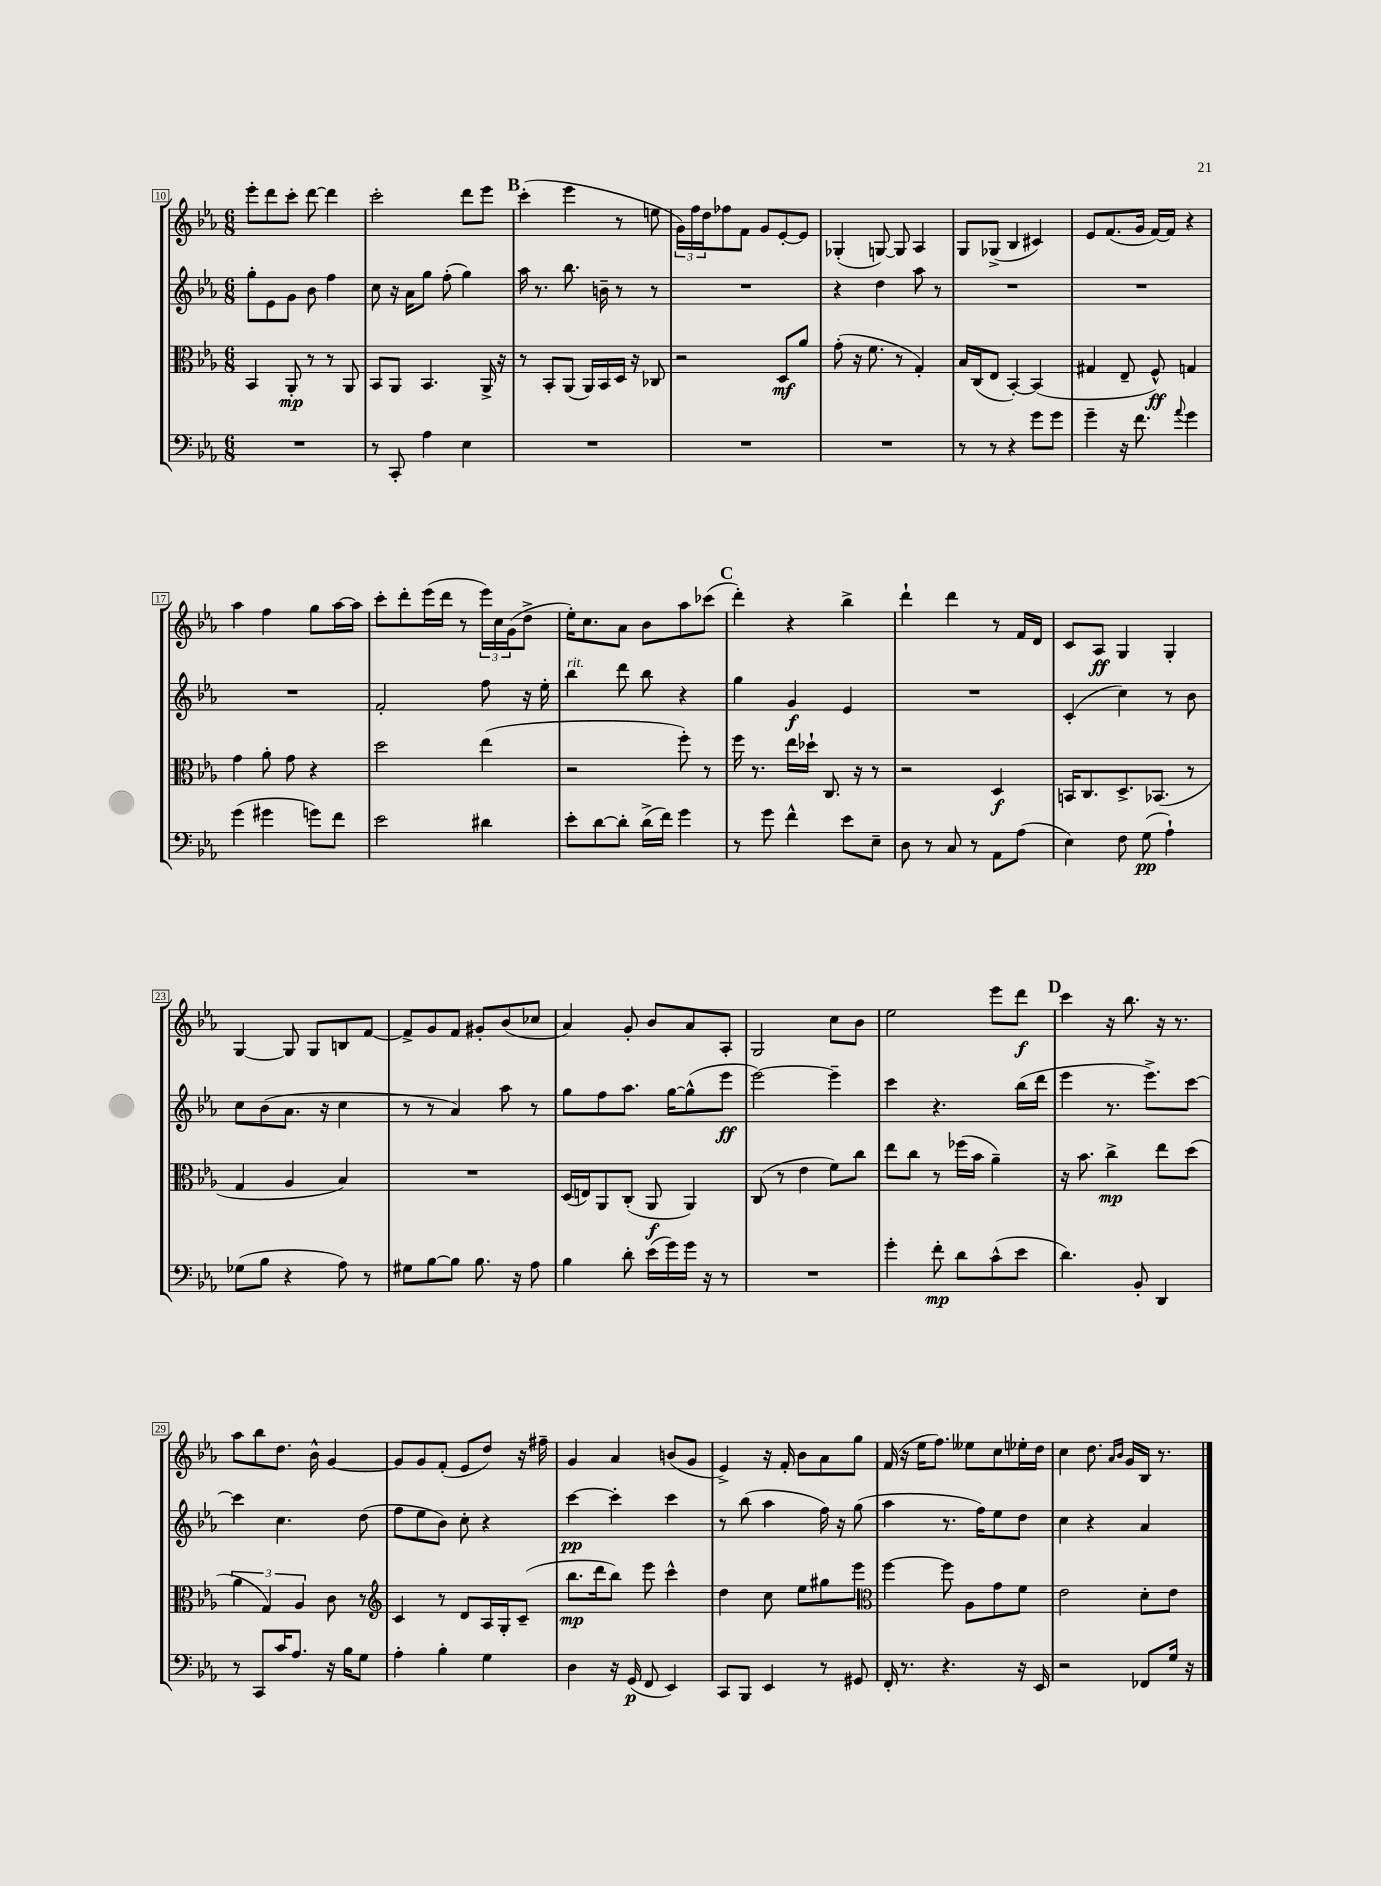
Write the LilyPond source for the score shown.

<<
\new StaffGroup <<
\new Staff = "s0" {
    \clef treble \key ees \major \numericTimeSignature \time 6/8
    ees'''8-. d'''8 c'''8-. d'''8~ d'''4 |
    c'''2-. d'''8 ees'''8 |
    \mark \markup { \bold "B" } c'''4-.( ees'''4 r8 e''8 |
    \tuplet 3/2 { g'16) f''16 d''16 } fes''8 f'8 g'8 ees'8~-. ees'8 |
    ges4-.( g8~) g8 aes4 |
    g8 ges8->( bes4 cis'4) |
    ees'8 f'8.( g'16 f'16~) f'16 r4 |
    aes''4 f''4 g''8 aes''16~ aes''16 |
    c'''8-. d'''8-. ees'''16( d'''16 r8 \tuplet 3/2 { ees'''16) c''16 g'16( } d''8-> |
    ees''16-.) c''8. aes'8 bes'8 aes''8 ces'''8( |
    \mark \markup { \bold "C" } d'''4-.) r4 bes''4-> |
    d'''4-! d'''4 r8 f'16 d'16 |
    c'8 aes8\ff g4 g4-. |
    g4~ g8 g8 b8 f'8~ |
    f'8-> g'8 f'8 gis'8-. bes'8( ces''8 |
    aes'4) g'8-. bes'8 aes'8 aes8-. |
    g2 c''8 bes'8 |
    ees''2 ees'''8 d'''8\f |
    \mark \markup { \bold "D" } c'''4 r16 bes''8. r16 r8. |
    aes''8 bes''8 d''8. bes'16-^ g'4~ |
    g'8 g'8 f'8-.( ees'8 d''8) r16 fis''16-- |
    g'4 aes'4 b'8( g'8 |
    ees'4->) r16 f'16-. bes'8 aes'8 g''8 |
    f'16( r16 ees''16 f''8.) eeses''8 c''8 ees''16-. d''16 |
    c''4 d''8. \grace { aes'16 bes'16 } g'16 bes16 r8. \bar "|." |
}
\new Staff = "s1" {
    \clef treble \key ees \major \numericTimeSignature \time 6/8
    g''8-. ees'8 g'8 bes'8 f''4 |
    c''8 r16 aes'16 g''8 f''8-.( g''4) |
    \mark \markup { \bold "B" } aes''16 r8. bes''8. b'16-- r8 r8 |
    R2. |
    r4 d''4 aes''8 r8 |
    R2. |
    R2. |
    R2. |
    f'2-. f''8 r16 ees''16-. |
    bes''4^\markup { \italic "rit." } d'''8 bes''8 r4 |
    \mark \markup { \bold "C" } g''4 g'4\f ees'4 |
    R2. |
    c'4-.( c''4) r8 bes'8 |
    c''8 bes'8( aes'8. r16 c''4 |
    r8 r8 aes'4) aes''8 r8 |
    g''8 f''8 aes''8. g''16~ g''8-^( ees'''8\ff |
    ees'''2~) ees'''4-- |
    c'''4 r4. bes''16( d'''16 |
    \mark \markup { \bold "D" } ees'''4 r8. ees'''8.->) c'''8~ |
    c'''4 c''4. d''8( |
    f''8 ees''8 bes'8) c''8-. r4 |
    c'''4~\pp c'''4-. c'''4 |
    r8 bes''8( aes''4 f''16) r16 g''8( |
    aes''4 r8. f''16) ees''8 d''8 |
    c''4 r4 aes'4 \bar "|." |
}
\new Staff = "s2" {
    \clef alto \key ees \major \numericTimeSignature \time 6/8
    bes,4 aes,8-.\mp r8 r8 aes,8 |
    bes,8 aes,8 bes,4. aes,16-> r16 |
    \mark \markup { \bold "B" } r8 bes,8-. aes,8( aes,16) bes,16 d16 r16 ces8 |
    r2 d8\mf aes'8 |
    g'8-.( r16 f'8. r8 g4-.) |
    bes16 c16( ees8 bes,4~-.) bes,4( |
    gis4 ees8-- f8-^\ff) g4 |
    g'4 aes'8-. g'8 r4 |
    d''2 ees''4( |
    r2 f''8-.) r8 |
    \mark \markup { \bold "C" } f''16 r8. ees''16 des''16-! c8. r16 r8 |
    r2 d4\f |
    b,16 c8. d8.-> bes,8.( r8 |
    g4 aes4 bes4) |
    R2. |
    d16( e16) aes,8 c8-.( aes,8\f aes,4) |
    c8( r8 ees'4 f'8) c''8 |
    ees''8 c''8 r8 fes''16( bes'16 aes'4--) |
    \mark \markup { \bold "D" } r16 bes'8. c''4->\mp ees''8 d''8( |
    \tuplet 3/2 { aes'4 g4) aes4 } c'8 r8 |
    \clef treble c'4 r8 d'8 aes16 g16-. c'8--( |
    bes''8.\mp d'''16 bes''8) ees'''8 c'''4-^ |
    d''4 c''8 ees''8 gis''8 ees'''8 |
    \clef alto f''4~ f''8 aes8 g'8 f'8 |
    ees'2 d'8-. ees'8 \bar "|." |
}
\new Staff = "s3" {
    \clef bass \key ees \major \numericTimeSignature \time 6/8
    R2. |
    r8 c,8-. aes4 ees4 |
    \mark \markup { \bold "B" } R2. |
    R2. |
    R2. |
    r8 r8 r4 g'8 g'8 |
    g'4-- r16 f'8. \appoggiatura { aes'8 } g'4 |
    g'4( gis'4 g'8) f'8 |
    ees'2 dis'4 |
    ees'8-. d'8~ d'8-. d'16->( f'16) g'4 |
    \mark \markup { \bold "C" } r8 g'8 f'4-^ ees'8 ees8-- |
    d8 r8 c8 r8 aes,8 aes8( |
    ees4) f8 g8\pp( aes4-!) |
    ges8( bes8 r4 aes8) r8 |
    gis8 bes8~ bes8 bes8. r16 aes8 |
    bes4 d'8-. ees'16( g'16) g'16 r16 r8 |
    R2. |
    g'4-. f'8-.\mp d'8 c'8-^( ees'8 |
    \mark \markup { \bold "D" } d'4.) bes,8-. d,4 |
    r8 c,8 c'16 aes8. r16 bes16 g8 |
    aes4-. bes4-. g4 |
    d4 r16 g,16\p( f,8 ees,4) |
    c,8 bes,,8 ees,4 r8 gis,8 |
    f,16-. r8. r4. r16 ees,16 |
    r2 fes,8 g16 r16 \bar "|." |
}
>>
>>
\layout { \context { \Score currentBarNumber = #10 \override BarNumber.stencil = #(make-stencil-boxer 0.1 0.3 ly:text-interface::print) } }
